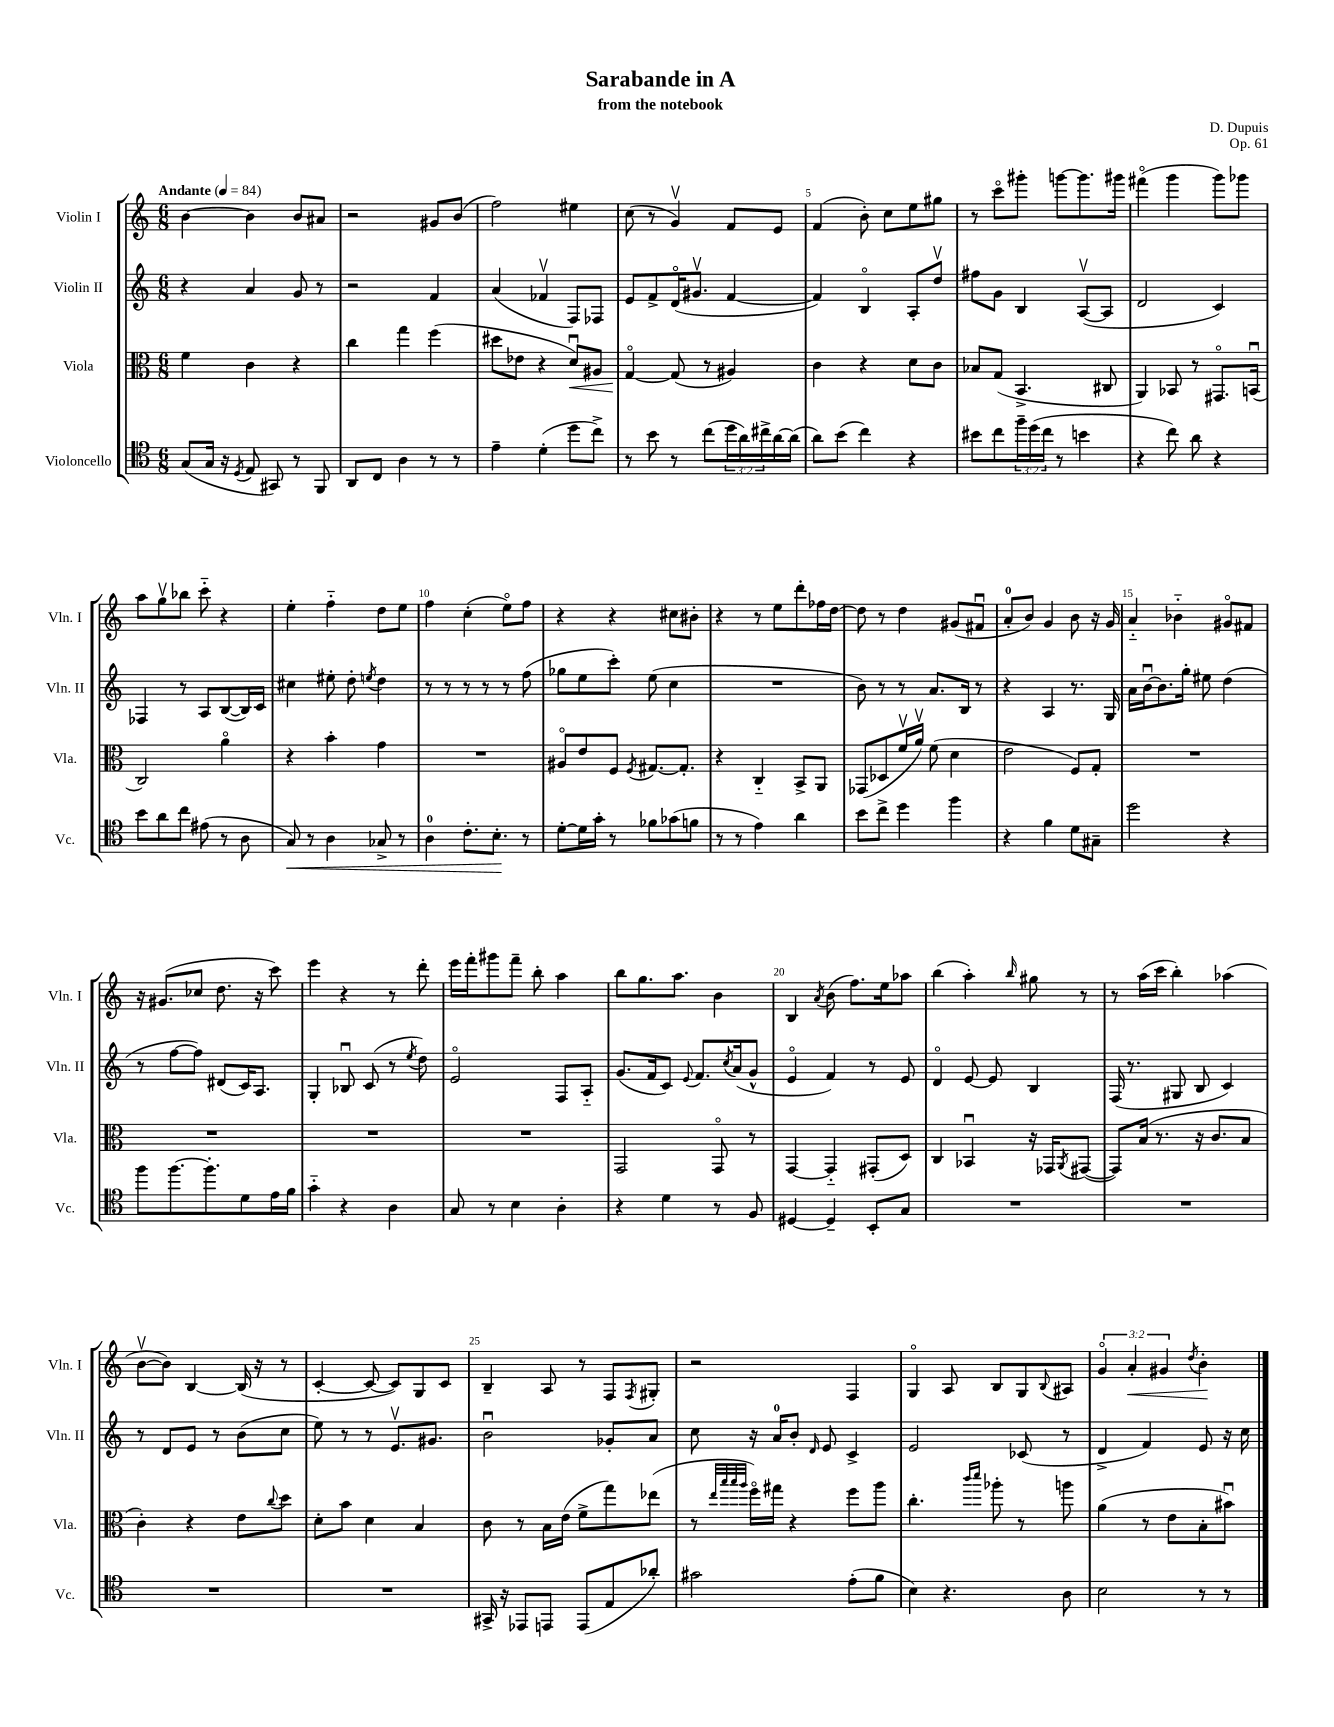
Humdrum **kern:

**kern	**kern	**kern	**kern
*staff4	*staff3	*staff2	*staff1
*clefC4	*clefC3	*clefG2	*clefG2
*k[]	*k[]	*k[]	*k[]
*M6/8	*M6/8	*M6/8	*M6/8
*MM84	*MM84	*MM84	*MM84
(8G	4f	4r	[4b
16G	.	.	.
16r	.	.	.
8qD	.	.	.
8E	4c	4a	4b]
8GG#)	.	.	.
8r	4r	8g	8b
8FF	.	8r	8a#
=	=	=	=
8AA	4cc	2r	2r
8C	.	.	.
4A	4gg	.	.
8r	(4ff	4f	8g#
8r	.	.	(8b
=	=	=	=
4e~	8dd#	(4a	2ff)
.	8e-	.	.
(4d'	4r	4f-v	.
8dd	8du)	8F)	4ee#
8cc^)	8A#	8F-	.
=	=	=	=
8r	[4Go	8e	(8cc
8b	.	8f^	8r
8r	(8G]	(16do	4gv)
.	.	8.g#v	.
(8cc	8r	.	.
24dd	4A#)	[4f	8f
24a)	.	.	.
24cc#^	.	.	.
[16a	.	.	8e
(16a]	.	.	.
=	=	=	=
8a)	4c	4f])	(4f
(8b	.	.	.
4cc)	4r	4Bo	8b')
.	.	.	8cc
4r	8d	8A'	8ee
.	8c	8ddv	8gg#
=	=	=	=
8b#	8B-	8ff#	8r
8cc	(8G	8g	8ccco
24ff~	4.BB^	4B	8ggg#'
(24dd	.	.	.
24cc	.	.	.
8r	.	.	[8ggg
4b	.	([8Av	8.ggg]
.	8C#	8A]	.
.	.	.	16ggg#
=	=	=	=
4r	4AA)	2d	(4fff#o
8cc)	8BB-	.	4ggg
8a	8r	.	.
4r	8.GG#o	4c)	8ggg)
.	.	.	8ggg-
.	(16BBu	.	.
=	=	=	=
8b	2C)	4F-	8aa
8a	.	.	8ggv
8cc	.	8r	8bb-
(8e#	.	8A	8ccc'~
8r	4ao	([8B	4r
8A	.	16B])	.
.	.	16c	.
=	=	=	=
8G)	4r	4cc#	4ee'
8r	.	.	.
4A	4b'	8ee#'	4ff'~
.	.	8dd'	.
.	.	8qee	.
8G-^	4g	4dd	8dd
8r	.	.	8ee
=	=	=	=
4A	2.r	8r	4ff
.	.	8r	.
8.c'	.	8r	(4cc'
.	.	8r	.
8.B'	.	.	.
.	.	8r	8eeo)
8r	.	(8ff	8ff
=	=	=	=
[8d'	8A#o	8gg-	4r
16d]	8e	8ee	.
16g'	.	.	.
8r	8F	8ccc')	4r
.	8qF	.	.
8f-	[8.G#	(8ee	.
(8g-	.	4cc	8cc#
.	8.G#']	.	.
8f	.	.	8b#'
=	=	=	=
8r	4r	2.r	4r
8r	.	.	.
4e)	4C'~	.	8r
.	.	.	8ee
4a	8BB^	.	8ddd'
.	8AA	.	16ff-
.	.	.	[16dd
=	=	=	=
8b	(8GG-	8b)	8dd]
8cc^	8D-	8r	8r
4dd	16fv	8r	4dd
.	16av)	.	.
.	(8f	8.a	.
4ff	4d	.	(8g#
.	.	16B	.
.	.	8r	8f#u
=	=	=	=
4r	2e	4r	8a'
.	.	.	8b)
4f	.	4A	4g
8d	8F)	8.r	8b
8G#~	8G'	.	16r
.	.	16G	16g
=	=	=	=
2dd	2.r	16a	4a'~
.	.	[16bu	.
.	.	8.b]	.
.	.	.	4b-'~
.	.	16gg'	.
.	.	8ee#	.
4r	.	(4dd	8g#o
.	.	.	8f#
=	=	=	=
8ff	2.r	8r	16r
.	.	.	(8.g#
[8.ff	.	[8ff	.
.	.	8ff])	8cc-
8.ff']	.	.	.
.	.	(8d#	8.dd
8d	.	16c)	.
.	.	8.A	16r
16e	.	.	8ccc)
16f	.	.	.
=	=	=	=
4g'~	2.r	4G'	4eee
4r	.	8B-u	4r
.	.	(8c	.
4A	.	8r	8r
.	.	8qee	.
.	.	8dd)	8ddd'
=	=	=	=
8G	2.r	2eo	16eee
.	.	.	16fff'
8r	.	.	8ggg#
4B	.	.	8fff~
.	.	.	8bb'
4A'	.	8F	4aa
.	.	8A'~	.
=	=	=	=
4r	2GG	(8.g	8bb
.	.	.	8.gg
.	.	16f	.
4d	.	8c)	.
.	.	.	8.aa
.	.	8qqe	.
.	.	8.f	.
8r	8GGo	.	4b
.	.	8qcc	.
.	.	(16a	.
8F	8r	8g^^	.
=	=	=	=
[4D#	[4GG	4eo	4B
.	.	.	8qa
4D#~]	4GG'~]	4f)	(8b
.	.	.	8.ff)
8BB'	(8GG#'	8r	.
.	.	.	16ee
8G	8D)	8e	8aa-
=	=	=	=
2.r	4C	4do	(4bb
.	4BB-u	[8e	4aa')
.	.	8e]	.
.	.	.	16qqbb
.	16r	4B	8gg#
.	16GG-	.	.
.	8qAA	.	.
.	([8GG#	.	8r
=	=	=	=
2.r	8GG#])	(16F	8r
.	.	8.r	.
.	(16B	.	(16aa
.	8.r	.	16ccc
.	.	8G#	4bb')
.	16r	8B	.
.	8.c	.	.
.	.	4c)	(4aa-
.	8B	.	.
=	=	=	=
2.r	4c')	8r	[8bv
.	.	8d	8b])
.	4r	8e	[4B
.	.	8r	.
.	8e	(8b	(16B]
.	.	.	16r
.	8qqcc	.	.
.	8dd	8cc	8r
=	=	=	=
2.r	8d'	8ee)	[4c'
.	8b	8r	.
.	4d	8r	8c_
.	.	8.ev	8c])
.	4B	.	8G
.	.	8.g#	.
.	.	.	8c
=	=	=	=
16GG#^	8c	2bu	4B~
16r	.	.	.
8EE-	8r	.	.
8EE	16B	.	8A
.	(16e	.	.
(8EE	8f^	.	8r
8E	8gg)	8g-'	8F
.	.	.	8qF
8a-')	(8ee-	8a	8G#'
=	=	=	=
2g#	8r	8cc	2r
.	32qqee	.	.
.	32qqbb	.	.
.	32qqbb	.	.
.	32qqaa	.	.
.	16ffo)	16r	.
.	16gg#	16a	.
.	4r	8b'	.
.	.	16qqd	.
.	.	8e	.
(8e'	8ff	4c^	4F
8f	8aa	.	.
=	=	=	=
4B)	4.cc'	2e	4Go
4.r	.	.	8A
.	16qqccc	.	.
.	16qqddd	.	.
.	8aa-'	.	8B
.	8r	(8c-	8G
.	.	.	8qqB
8A	8aa	8r	8A#
=	=	=	=
2B	(4a	4d^	6go
.	.	.	6a'
.	8r	4f)	.
.	.	.	6g#
.	8e	.	.
.	.	.	8qdd
8r	8B'	8e	4b'
8r	8b#u)	16r	.
.	.	16cc	.
==	==	==	==
*-	*-	*-	*-
